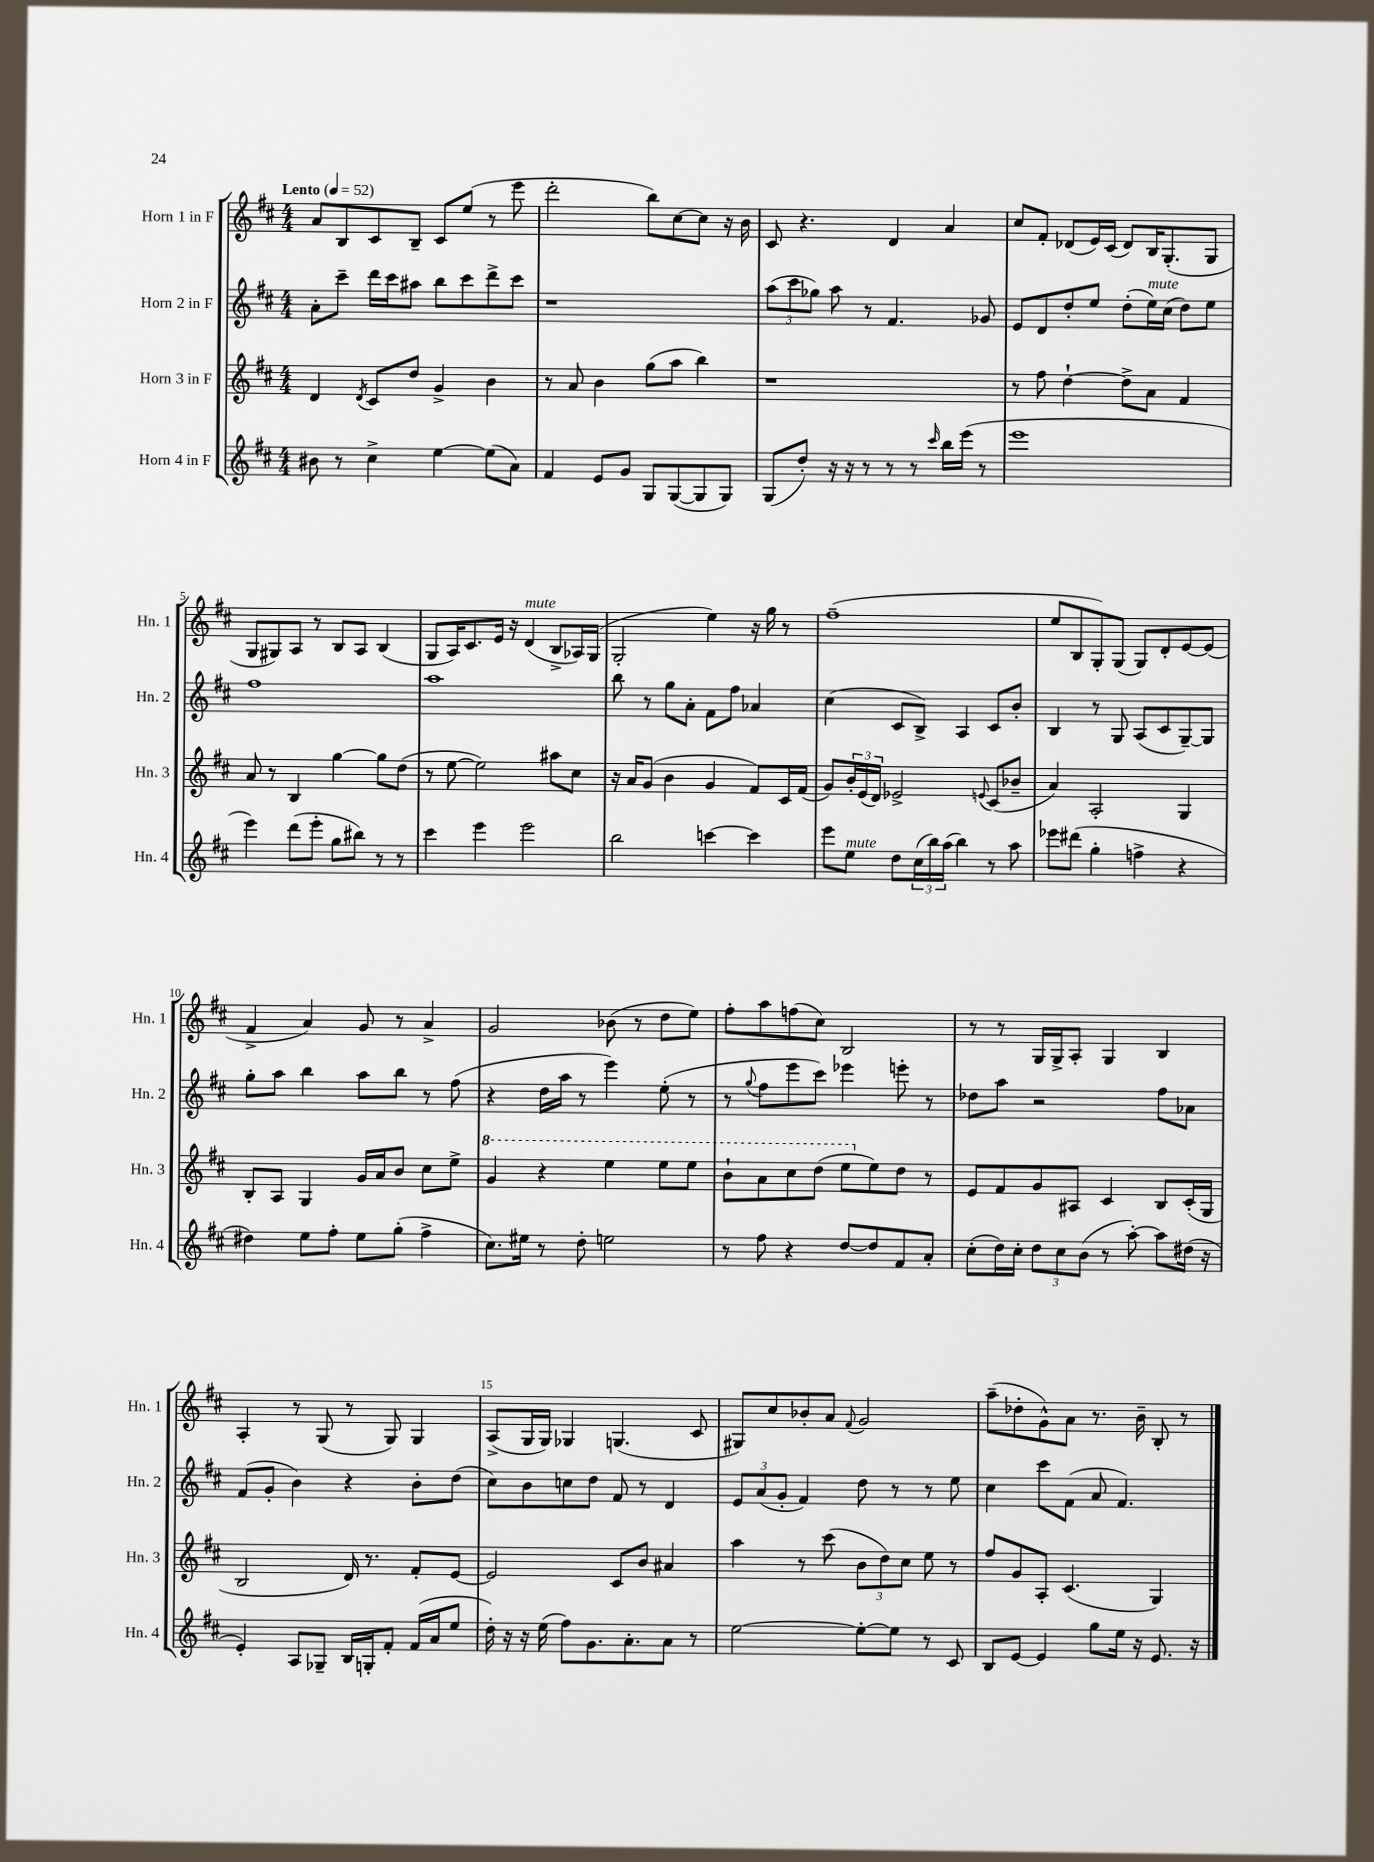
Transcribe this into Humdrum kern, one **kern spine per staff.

**kern	**kern	**kern	**kern
*staff4	*staff3	*staff2	*staff1
*clefG2	*clefG2	*clefG2	*clefG2
*k[f#c#]	*k[f#c#]	*k[f#c#]	*k[f#c#]
*M4/4	*M4/4	*M4/4	*M4/4
*MM52	*MM52	*MM52	*MM52
8b#\	4d/	8a'\L	8a/L
8r	.	8ccc#~\J	8B/
.	8qd/	.	.
4cc#^\	8c#/L	16ddd\LL	8c#/
.	.	16ccc#\J	.
.	8dd/J	8aa#\J	8B~/J
[4ee\	4g^/	8bb\L	8c#/L
.	.	8ccc#\	(8ee/J
(8ee\]L	4b\	8ddd^\	8r
8a\J)	.	8ccc#\J	8eee\
=	=	=	=
4f#/	8r	1r	2ddd'\
.	8a/	.	.
8e/L	4b\	.	.
8g/J	.	.	.
8G/L	(8gg\L	.	8bb\L)
([8G/	8aa\J	.	[8cc#\
8G/]	4bb\)	.	8cc#\]J
8G/J)	.	.	16r
.	.	.	16b\
=	=	=	=
(8G/L	1r	(12aa\L	8c#/
.	.	12ccc#\	.
8dd'/J)	.	.	4.r
.	.	12gg-\J)	.
16r	.	8aa\	.
16r	.	.	.
8r	.	8r	.
8r	.	4.f#/	4d/
8r	.	.	.
16qqccc#/	.	.	.
16bb\LL	.	.	4a/
(16eee\JJ	.	.	.
8r	.	8g-/	.
=	=	=	=
1eee	8r	8e/L	8cc#/L
.	8ff#\	8d/	8f#'/J
.	[4dd`\	8dd'/	(8d-/L
.	.	8ee/J	16e/L)
.	.	.	(16c#/JJ
.	8dd^\]L	(8dd'\L	8d-/L)
.	8a\J	16ee\L)	16B/K
.	.	(16cc#\JJ	(8.G'/
.	4f#/	8dd\L)	.
.	.	8ee\J	8G/J
=	=	=	=
4eee\)	8a/	1ff#	8G/L
.	8r	.	8G#/)
(8ddd\L	4B/	.	8A/J
8eee'\J	.	.	8r
8gg\L	[4gg\	.	8B/L
8bb#\J)	.	.	8A/J
8r	8gg\]L	.	(4B/
8r	(8dd\J	.	.
=	=	=	=
4ccc#\	8r	1aa	8G/L
.	[8ee\	.	16A/K)
.	.	.	8.c#/
4eee\	2ee\])	.	.
.	.	.	16e/Jk
.	.	.	16r
2eee\	.	.	(4d/
.	8aa#\L	.	8B^/L
.	8cc#\J	.	16A-/L)
.	.	.	(16G/JJ
=	=	=	=
2bb\	16r	8bb\	2G'/
.	16a/LK	.	.
.	(8g/J	8r	.
.	4b\	8gg\L	.
.	.	8a'\J	.
[4ccc\	4g/	8f#\L	4ee\)
.	.	8ff#\J	.
4ccc\]	8f#/L)	4a-/	16r
.	.	.	16gg\
.	16c#/L	.	8r
.	(16f#/JJ	.	.
=	=	=	=
8eee\L	8g/L)	(4cc#\	(1ff#~
8ee\J	24b'/L	.	.
.	(24e/	.	.
.	24d/JJ)	.	.
8dd\L	2e-^/	8c#/L	.
(24cc#\L	.	8B^/J)	.
24bb\)	.	.	.
(24aa\JJ	.	.	.
4bb\)	.	4A/	.
.	8qqe/	.	.
8r	(8c#/L	8c#/L	.
8aa\	8b-~/J	8b'/J	.
=	=	=	=
8eee-\L	4a/)	4B/	8ee/L
(8ddd#\J	.	.	8B/
4gg'\	2A'/	8r	8G'/)
.	.	8G/	(8G/J
4ff^\	.	(8A/L	8G/L)
.	.	8c#/	8d'/
4r	4G/	[8G~/)	[8e/
.	.	8G/]J	(8e/]J
=	=	=	=
4dd#\)	8B'/L	8gg'\L	4f#^/
.	8A/J	8aa\J	.
8ee\L	4G/	4bb\	4a/)
8ff#'\J	.	.	.
8ee\L	16g/LL	8aa\L	8g/
.	16a/J	.	.
(8gg'\J	8b/J	8bb\J	8r
4ff#^\	8cc#\L	8r	4a^/
.	8ee^\J	(8ff#\	.
=	=	=	=
8.cc#\L)	4gg/	4r	2g/
16ee#\Jk	.	.	.
8r	4r	16dd\LL	.
.	.	16aa\JJ	.
8dd'\	.	8r	.
2ee\	4eee\	4eee\)	(8b-\
.	.	.	8r
.	8eee\L	(8ee'\	8dd\L
.	8eee\J	8r	8ee\J)
=	=	=	=
8r	8bb`\L	8r	8ff#'\L
.	.	8qqgg/	.
8ff#\	8aa\	8ff#\L	8aa\
4r	8ccc#\	8eee\	(8ff\
.	(8ddd\J	8ccc#\J)	8cc#\J)
[8dd/L	8eee\L	4eee-\	2B/
8dd/]	8ee\)	.	.
8f#/	8dd\J	8eee'\	.
8a'/J	8r	8r	.
=	=	=	=
(8cc#'\L	8e/L	8dd-\L	8r
16dd\L)	8f#/	8aa\J	8r
16cc#'\JJ	.	.	.
12dd\L	8g/	2r	16G/LL
.	.	.	16G^/J
12cc#\	.	.	.
.	8A#/J	.	8A'/J
(12b\J	.	.	.
8r	4c#/	.	4G/
[8aa'\)	.	.	.
8aa\]L	8B/L	8ff#\L	4B/
(16dd#\Jk	(16c#'/L	8a-\J	.
16r	16G/JJ	.	.
=	=	=	=
4e'/)	2B/	(8f#/L	4A'/
.	.	8g'/J	.
8A/L	.	4b\)	8r
8G-~/J	.	.	(8G/
16B/LL	16d/)	4r	8r
16G'/J	8.r	.	.
8f#'/J	.	.	8G/)
(16f#/LL	8f#'/L	8b'\L	4G/
16a/J	.	.	.
8ee/J	[8e/J	(8dd\J	.
=	=	=	=
16dd'\)	2e/]	8cc#\L)	(8A^/L
16r	.	.	.
16r	.	8b\	16G/L
(16ee\	.	.	16G/JJ)
8ff#\L)	.	8cc\	4G-/
8.g\	.	8dd\J	.
.	8c#/L	8f#/	(4.G/
8.a'\	.	.	.
.	8b/J	8r	.
8a\J	4a#/	4d/	.
8r	.	.	8c#/
=	=	=	=
[2ee\	4aa\	12e/L	8G#/L)
.	.	(12a/	.
.	.	.	8cc#/
.	.	12g'/J	.
.	8r	4f#/)	8b-'/
.	(8ccc#\	.	8a/J
.	.	.	8qqf#/
8ee'\_L	12b\L	8dd\	2g/
.	12dd\)	.	.
8ee\]J	.	8r	.
.	12cc#\J	.	.
8r	8ee\	8r	.
8c#/	8r	8ee\	.
=	=	=	=
8B/L	8ff#/L	4cc#\	(8aa~\L
[8e/J	8g/	.	8dd-'\
4e/]	8A'/J	8ccc#\L	8g^^\)
.	(4.c#/	(8f#\J	8a\J
8gg\L	.	8a/	8.r
16ee\Jk	.	4.f#/)	.
16r	.	.	16b~\
8.e/	4G/)	.	8B'/
.	.	.	8r
16r	.	.	.
==	==	==	==
*-	*-	*-	*-
